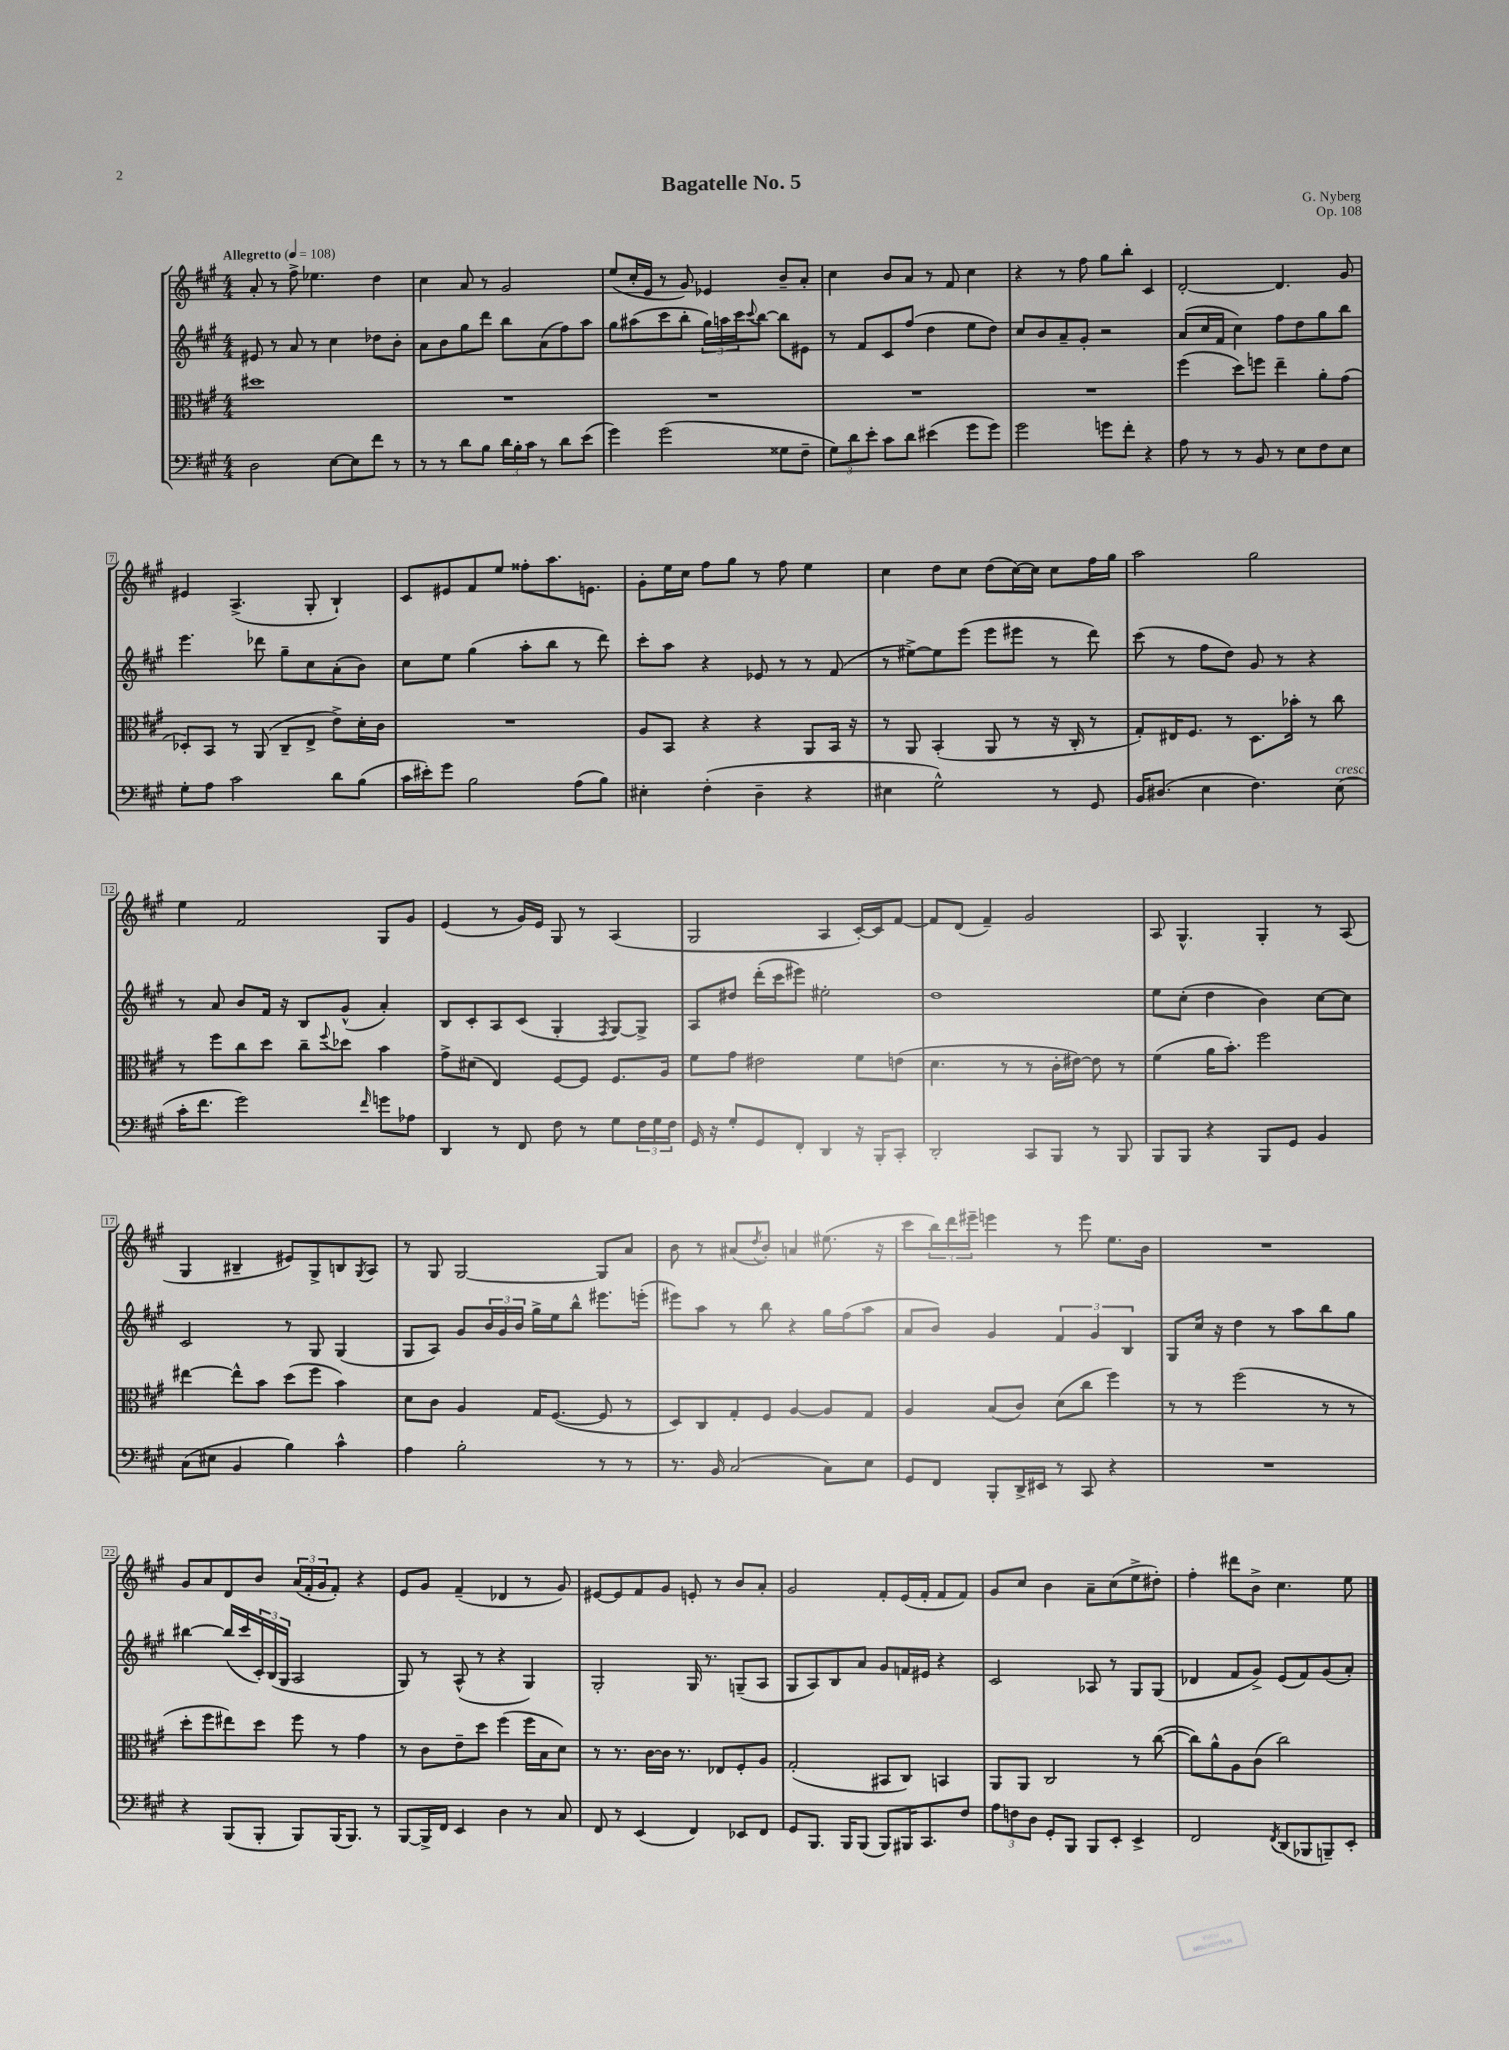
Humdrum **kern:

**kern	**kern	**kern	**kern
*part4	*part3	*part2	*part1
*staff4	*staff3	*staff2	*staff1
*clefF4	*clefC3	*clefG2	*clefG2
*k[f#c#g#]	*k[f#c#g#]	*k[f#c#g#]	*k[f#c#g#]
*M4/4	*M4/4	*M4/4	*M4/4
*MM108	*MM108	*MM108	*MM108
=1	=1	=1	=1
!	!	!	!LO:TX:a:B:t=Allegretto
2D\	1dd#X	8e#X/	8a'/
.	.	8r	8r
.	.	8a/	8ff#^\
.	.	8r	4.ee-X\
[8E\L	.	4cc#\	.
8E\]	.	.	.
8f#\J	.	8dd-X\L	4dd\
8r	.	8b'\J	.
=2	=2	=2	=2
8r	1r	8a\L	4cc#\
8r	.	8b\	.
8d\L	.	8gg#\	8a/
8B\J	.	8ddd\J	8r
24d\LL	.	8bb\L	2g#/
24B'\	.	.	.
24c#\JJ	.	.	.
8r	.	(8a\	.
8d\L	.	8ff#\)	.
(8e\J	.	8aa\J	.
=3	=3	=3	=3
4g#\)	1r	8gg#\L	(8ee/L
.	.	(8aa#X\	16cc#'/L
.	.	.	16e/JJ
(2g#\	.	8ccc#\	8r
.	.	8bb'\J	8g#/)
.	.	24gg#\LL)	4e-X/
.	.	24aan\	.
.	.	24ccc#\J	.
.	.	8qqccc#/	.
.	.	[8bb\J	.
8G##X\L	.	8bb\L]	8b~/L
8F#~\J	.	8e#X\J	8a'/J
=4	=4	=4	=4
12G#\L)	1r	8r	4cc#\
12d\	.	.	.
.	.	8f#/L	.
12e'\J	.	.	.
8c#\L	.	8c#/	8b/L
8d\J	.	(8ff#/J	8a/J
(4e#X\	.	4dd\	8r
.	.	.	8f#/
8g#\L	.	8ee\L	4cc#\
8g#\J)	.	8dd\J)	.
=5	=5	=5	=5
2g#\	1r	8cc#/L	4r
.	.	8b/	.
.	.	8a~/	8r
.	.	8g#'/J	8ff#\
8gn\L	.	2r	8gg#\L
8f#'\J	.	.	8bb'\J
4r	.	.	4c#/
=6	=6	=6	=6
8A\	(4ff#\	(8a/L	[2d'/
8r	.	16cc#/L	.
.	.	16f#/JJ	.
8r	8dd\L)	4cc#\)	.
8BB/	8ffn\J	.	.
8r	4ee~\	8ff#\L	4.d/]
8E\L	.	8dd\	.
8F#\	8a'\L	8gg#\	.
8E\J	(8g#\J	8bb\J	8g#/
!!LO:LB:g=z
=7	=7	=7	=7
8G#'\L	8D-X'/L)	4.eee\	4e#X/
8A\J	8BB/J	.	.
2c#\	8r	.	(4.A^/
.	(8AA/	8ddd-X\	.
.	8C#~/L	8gg#~\L	.
.	8E^/J	8cc#\	8G#'/
8d\L	8e^\L)	(8a'\	4B`/)
(8B\J	16d'\L	8b\J)	.
.	16c#\JJ	.	.
=8	=8	=8	=8
16c#\LL	1r	8cc#\L	8c#/L
16e#X'\J)	.	.	.
8g#\J	.	8ee\J	8e#X/
2B\	.	(4gg#\	8f#/
.	.	.	8ee/J
.	.	8aa'\L	8ff##X'\L
.	.	8bb\J	8.aa\
(8A\L	.	8r	.
.	.	.	8.en\J
8B\J)	.	8ddd\)	.
=9	=9	=9	=9
4E#X'\	8A/L	8ccc#'\L	8g#'\L
.	8BB/J	8aa\J	16ee\L
.	.	.	16cc#\JJ
(4F#'\	4r	4r	8ff#\L
.	.	.	8gg#\J
4D~\	4r	8e-X/	8r
.	.	8r	8ff#\
4r	8AA/L	8r	4ee\
.	16BB/Jk	(8f#/	.
.	16r	.	.
=10	=10	=10	=10
4E#X\	8r	8r	4cc#\
.	8AA/	[8ee#X^\L)	.
2G#^^\)	(4BB'/	8ee#\]	8dd\L
.	.	(8eee\J	8cc#\J
.	8AA/	8eee\L	(8dd\L
.	8r	8eee#X\J	[16cc#\L)
.	.	.	16cc#\JJ]
8r	16r	8r	8cc#\L
.	16C#'/	.	.
8GG#/	8r	8ddd\)	16ff#\L
.	.	.	16gg#\JJ
=11	=11	=11	=11
16BB/KL	8G#'/L)	(8ccc#\	2aa\
(8.D#X/J	.	.	.
.	16E#X/K	8r	.
.	8.F#/J	.	.
4E\	.	8ff#\L	.
.	8r	8dd\J)	.
4.F#\)	8.D\L	8g#/	2gg#\
.	.	8r	.
.	16b-X'\Jk	.	.
.	8r	4r	.
!LO:TX:a:i:t=cresc.	!	!	!
(8E\	8cc#\	.	.
!!LO:LB:g=z
=12	=12	=12	=12
16c#'\KL	8r	8r	4ee\
8.f#\J	.	.	.
.	8ff#\L	8a/	.
2g#\)	8cc#\	8b/L	2f#/
.	8dd\J	16f#/Jk	.
.	.	16r	.
.	8cc#~\L	8B/L	.
.	8qqff#/	.	.
.	8dd-X\J	(8g#^^/J	.
16qqf#/	.	.	.
8gn\L	4b\	4a'/)	8G#/L
8A-X\J	.	.	8g#/J
=13	=13	=13	=13
4DD/	8g#^\L	8B/L	(4e/
.	(8d#X\J	8c#'/	.
8r	4E/)	8A/	8r
8FF#/	.	(8c#/J	16g#/LL)
.	.	.	16e/JJ
8F#\	[8F#/L	4G#'/	8G#/
8r	8F#/J]	.	8r
.	.	8qF#/	.
8G#\L	8.F#/L	[8G#/L)	(4A/
24F#\L	.	8G#^/J]	.
24G#\	.	.	.
.	16A/Jk	.	.
24F#\JJ	.	.	.
=14	=14	=14	=14
16GG#/	8f#\L	8A/L	2G#/
16r	.	.	.
8G#'/L	8g#\J	8dd#X/J	.
8GG#/	2e#X\	(16ddd'\LL	.
.	.	16ccc#\J	.
8FF#'/J	.	8eee#X\J)	.
4DD/	.	2ee#X'\	4A/
16r	8f#\L	.	[16c#'/LL)
16BBB'/KL	.	.	16c#/J]
8CC#'/J	(8en\J	.	[8f#/J
=15	=15	=15	=15
2DD'/	4.d\	1dd	8f#/L]
.	.	.	(8d/J
.	.	.	4f#~/)
.	8r	.	.
8CC#/L	8r	.	2g#/
8BBB/J	16c#'\LL	.	.
.	[16e#X\JJ)	.	.
8r	8e#\]	.	.
8BBB/	8r	.	.
=16	=16	=16	=16
8BBB/L	(4f#\	8ee\L	8A/
8BBB/J	.	(8cc#'\J	4.G#^^/
4r	16a\KL	4dd\	.
.	8.b'\J)	.	.
8BBB/L	2ff#\	4b\)	4G#'/
8GG#/J	.	.	.
4BB/	.	[8cc#\L	8r
.	.	8cc#\J]	(8A/
!!LO:LB:g=z
=17	=17	=17	=17
(8C#\L	[4ee#X\	2c#/	4G#/
8E#X\J	.	.	.
4BB/	8ee#^^\L]	.	4B#X~/
.	8b\J	.	.
4B\)	(8dd\L	8r	8e#X/L)
.	8ff#\J	8G#/	8G#^/
4c#^^\	4b\)	(4G#/	8Bn/
.	.	.	8qG#/
.	.	.	8A/J
=18	=18	=18	=18
4A\	8d\L	8G#/L	8r
.	8c#\J	8A/J)	8G#/
2B'\	4A/	8g#/L	[2G#/
.	.	24b/L	.
.	.	24g#/	.
.	.	24b/JJ	.
.	16G#/KL	16gg#^\LL	.
.	([8.F#/J	16ee\J	.
.	.	8bb^^\J	.
8r	8F#/]	8.eee#X\L	8G#/L]
8r	8r	.	8a/J
.	.	(16eeen'\Jk	.
=19	=19	=19	=19
8.r	8D/L)	8eee#X\L)	8b\
.	8C#/	8aa\J	8r
16BB/	.	.	.
(2C#/	8G#'/	8r	(8a#X/L
.	.	.	8qdd/
.	8F#/J	8bb\	8b'/J)
.	[4A/	4r	4an/
8C#\L)	8A/L]	16gg#\LL	(8.ee#X\
.	.	(16ff#\J	.
8E\J	8G#/J	8aa\J	.
.	.	.	16r
=20	=20	=20	=20
8GG#/L	4A/	8a/L	8ccc#\L
8FF#/J	.	8b/J)	24bb\L)
.	.	.	24ddd\
.	.	.	24eee#X~\JJ
8BBB'/L	(8B/L	4g#/	4eeen\
16DD^/L	8c#/J)	.	.
16EE#X/JJ	.	.	.
8r	(8d\L	6f#/	8r
8CC#/	8cc#\J	.	8eee\
.	.	6g#/	.
4r	4ff#\)	.	8.ee\L
.	.	6B/	.
.	.	.	16b\Jk
=21	=21	=21	=21
1r	8r	8G#/L	1r
.	8r	16cc#/Jk	.
.	.	16r	.
.	(2ff#\	4dd\	.
.	.	8r	.
.	.	8aa\L	.
.	8r	8bb\	.
.	8r	8gg#\J	.
!!LO:LB:g=z
=22	=22	=22	=22
4r	8dd'\L	[4bb#X\	8g#/L
.	8ff#\	.	8a/
(8BBB/L	8ee#X\)	(16bb#/LL]	8d/
.	.	16ccc#/	.
8BBB'/J	8dd\J	24c#'/)	8b/J
.	.	(24B/	.
.	.	24G#/JJ	.
8BBB/L)	8ff#\	2A/	(24a/LL
.	.	.	24f#'/
.	.	.	24g#/J
(16BBB/K	8r	.	8f#'/J)
8.BBB/J)	.	.	.
.	4g#\	.	4r
8r	.	.	.
=23	=23	=23	=23
[8BBB/L	8r	8G#/)	8e/L
16BBB^/L]	8c#\L	8r	8g#/J
16FF#/JJ	.	.	.
4EE/	8e~\	(8A^^/	(4f#~/
.	8dd\J	8r	.
4D\	(4ff#\	4r	4d-X/
8r	16ff#\LL	4G#/)	8r
.	16B\J	.	.
8C#/	8d\J)	.	8g#/)
=24	=24	=24	=24
8FF#/	8r	2G#'/	[8e#X/L
8r	8.r	.	8e#/]
(4EE/	.	.	8f#/
.	[16c#\LL	.	.
.	16c#\JJ]	.	8g#/J
.	8.r	.	.
4FF#/)	.	16G#/	8en'/
.	.	8.r	.
.	8E-X/L	.	8r
8EE-X/L	8F#'/	(8Gn~/L	8b/L
8FF#/J	8A/J	8A/J	8a'/J
=25	=25	=25	=25
8GG#/L	(2G#'/	8G#/L	2g#/
8.BBB/J	.	8A/)	.
.	.	8B/	.
16BBB/KL	.	.	.
(8BBB/J	.	8a/J	.
8BBB/L)	8BB#X/L	8g#/L	8f#'/L
16BBB#X/K	8C#/J)	16fn/L	(16e/L
8.CC#/	.	16e#X/JJ	16f#'/JJ
.	4BBn/	4r	8f#/L
8F#/J	.	.	8f#/J)
=26	=26	=26	=26
12A\L	8AA/L	2c#/	8g#/L
12Fn\	.	.	.
.	8AA/J	.	8cc#/J
12D\J	.	.	.
8GG#'/L	2C#/	.	4b\
8BBB/J	.	.	.
8BBB/L	.	8A-X/	8a~\L
8EE'/J	.	8r	(8cc#\
4EE^/	8r	8G#/L	8ee^\
.	([8cc#\	(8G#/J	8dd#X'\J)
=27	=27	=27	=27
2FF#/	8cc#\L])	4d-X/	4ff#'\
.	8a^^\	.	.
.	8A\	8f#/L	8ddd#X\L
.	(8c#\J	8g#^/J)	8b^\J
8qFF#/	.	.	.
(8DD/L	2cc#\)	(8e/L	4.cc#\
8BBB-X/	.	8f#/)	.
8BBBn~/)	.	(8g#/	.
8EE'/J	.	8a'/J)	8ee\
==	==	==	==
*-	*-	*-	*-
